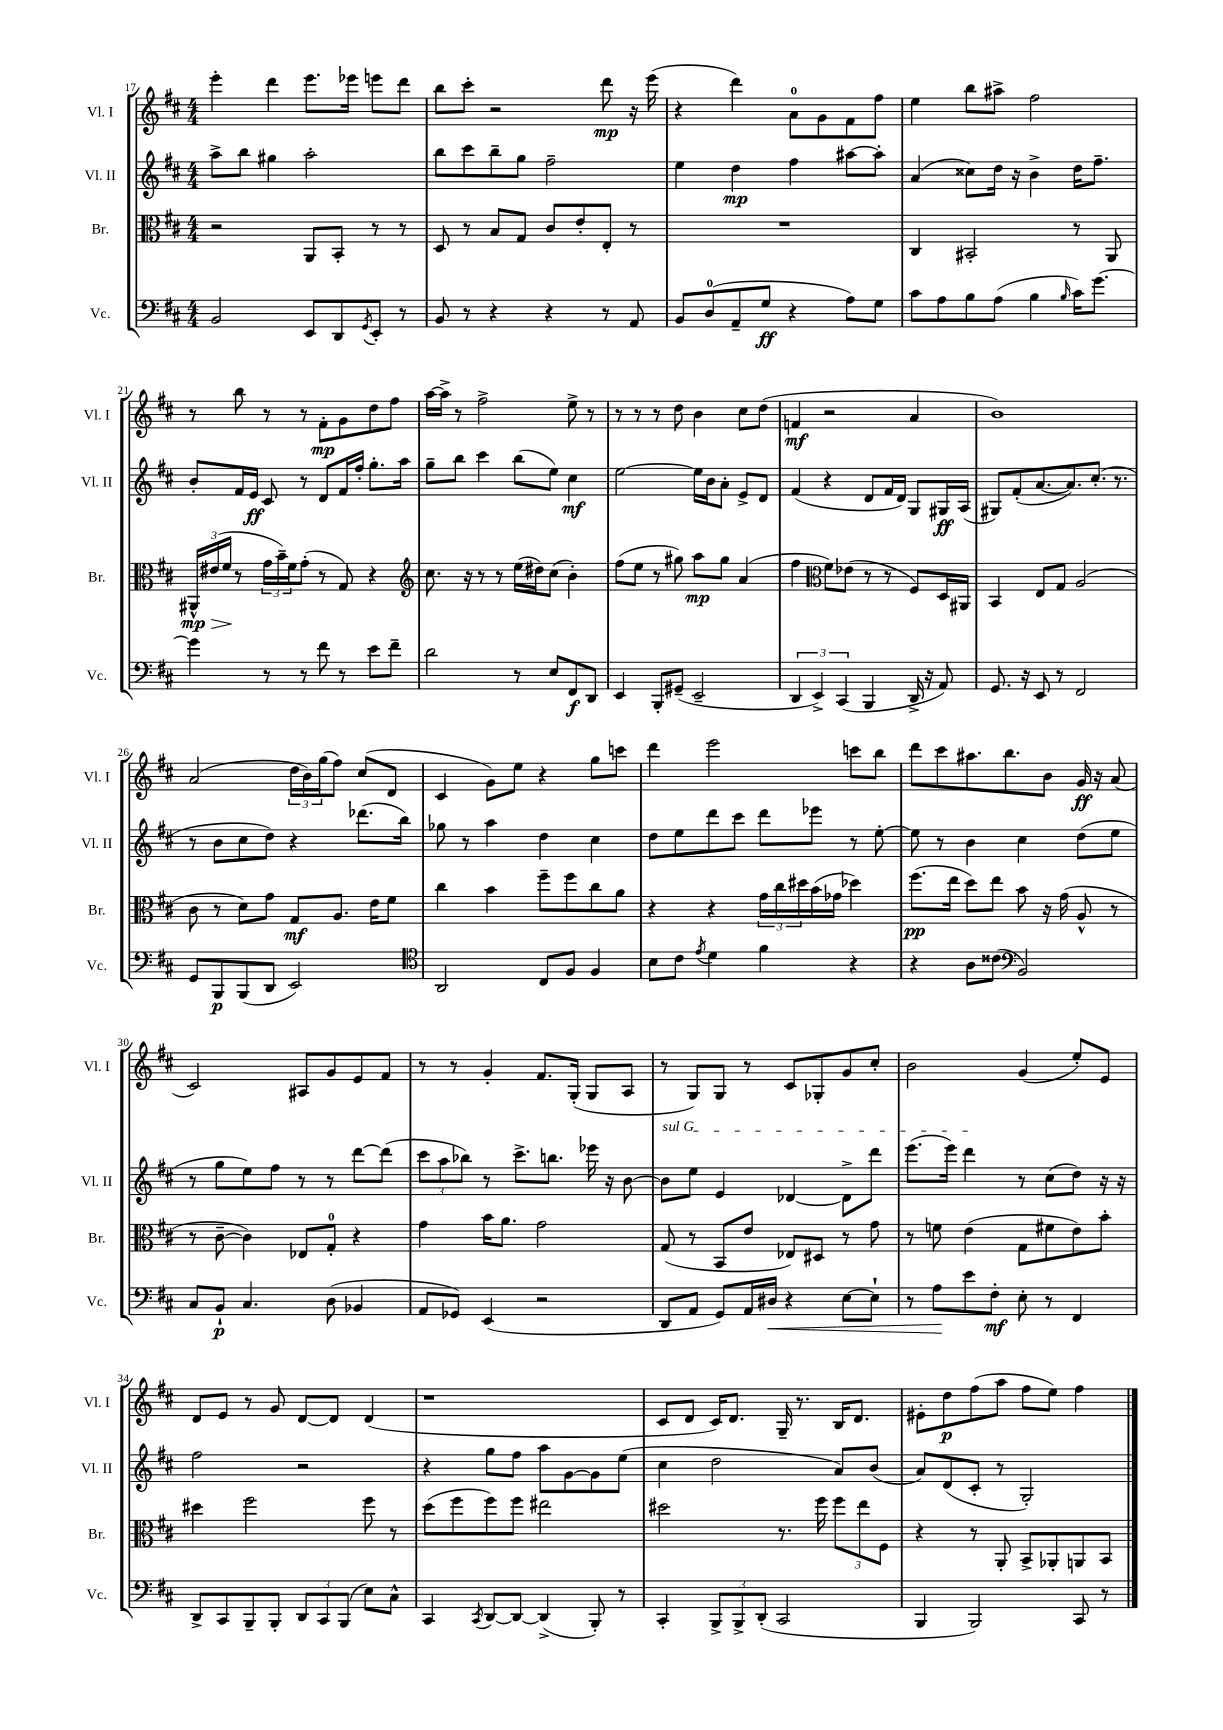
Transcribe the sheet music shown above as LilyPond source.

<<
\new StaffGroup <<
\new Staff = "s0" \with { instrumentName = "Vl. I" shortInstrumentName = "Vl. I" } {
    \clef treble \key d \major \numericTimeSignature \time 4/4
    e'''4-. d'''4 e'''8. ees'''16 e'''8 d'''8 |
    b''8 cis'''8-. r2 d'''8\mp r16 e'''16( |
    r4 d'''4) a'8-0 g'8 fis'8 fis''8 |
    e''4 b''8 ais''8-> fis''2 |
    r8 b''8 r8 r8 fis'8-.\mp g'8 d''8 fis''8 |
    a''16~ a''16-> r8 fis''2-> e''8-> r8 |
    r8 r8 r8 d''8 b'4 cis''8 d''8( |
    f'4\mf r2 a'4 |
    b'1) |
    a'2( \tuplet 3/2 { d''16 b'16) g''16( } fis''8) cis''8( d'8 |
    cis'4 g'8) e''8 r4 g''8 c'''8 |
    d'''4 e'''2 c'''8 b''8 |
    d'''8 cis'''8 ais''8. b''8. b'8 g'16\ff r16 a'8( |
    cis'2) ais8 g'8 e'8 fis'8 |
    r8 r8 g'4-. fis'8. g16-.( g8 a8 |
    r8 g8) g8 r8 cis'8 ges8-. g'8 cis''8-. |
    b'2 g'4( e''8-.) e'8 |
    d'8 e'8 r8 g'8 d'8~ d'8 d'4( |
    r1 |
    cis'8 d'8 cis'16) d'8. g16-- r8. b16 d'8. |
    eis'8-. d''8\p fis''8( a''8 fis''8 e''8) fis''4 \bar "|." |
}
\new Staff = "s1" \with { instrumentName = "Vl. II" shortInstrumentName = "Vl. II" } {
    \clef treble \key d \major \numericTimeSignature \time 4/4
    a''8-> b''8 gis''4 a''2-. |
    b''8 cis'''8 b''8-- g''8 fis''2-- |
    e''4 d''4\mp fis''4 ais''8~ ais''8-. |
    a'4( cisis''8) d''16 r16 b'4-> d''16 fis''8.-- |
    b'8-. fis'16 e'16\ff cis'8 r8 d'8 fis'16 fis''16-. g''8.-. a''16 |
    g''8-- b''8 cis'''4 b''8( e''8) cis''4\mf |
    e''2~ e''16 b'16 a'8-. e'8-> d'8 |
    fis'4( r4 d'8 fis'16 d'16) g8 gis16\ff a16( |
    gis8) fis'8-.( a'8.~ a'8.) cis''8.-.( r8. |
    r8 b'8 cis''8 d''8) r4 des'''8.( b''16) |
    ges''8 r8 a''4 d''4 cis''4 |
    d''8 e''8 d'''8 cis'''8 d'''8 ees'''8 r8 e''8~-. |
    e''8 r8 b'4 cis''4 d''8( e''8 |
    r8 g''8 e''8) fis''8 r8 r8 d'''8~ d'''8( |
    \tuplet 3/2 { cis'''8 a''8 bes''8) } r8 cis'''8.-> b''8. ees'''16 r16 b'8~ |
    \once \override TextSpanner.bound-details.left.text = \markup { \italic "sul G" } b'8\startTextSpan e''8 e'4 des'4~ des'8-> d'''8 |
    e'''8.( e'''16) d'''4\stopTextSpan r8 cis''8( d''8) r16 r16 |
    fis''2 r2 |
    r4 g''8 fis''8 a''8 g'8~ g'8 e''8( |
    cis''4 d''2 a'8) b'8( |
    a'8) d'8( cis'8-. r8 g2-.) \bar "|." |
}
\new Staff = "s2" \with { instrumentName = "Br." shortInstrumentName = "Br." } {
    \clef alto \key d \major \numericTimeSignature \time 4/4
    r2 a,8 b,8-. r8 r8 |
    d8 r8 b8 g8 cis'8 e'8-. e8-. r8 |
    R1 |
    cis4 bis,2-. r8 a,8 |
    \tuplet 3/2 { ais,16-^\mp\> eis'16( fis'16\! } r8 \tuplet 3/2 { g'16 b'16--) fis'16 } g'8-.( r8 g8) r4 |
    \clef treble cis''8. r16 r8 r8 e''16( dis''16) cis''8( b'4-.) |
    fis''8( e''8 r8 gis''8) a''8\mp gis''8 a'4( |
    fis''4 \clef alto fis'8) ees'8( r8 r8 fis8) d16 ais,16 |
    b,4 e8 g8 a2( |
    cis'8 r8 d'8) g'8 g8\mf a8. e'16 fis'8 |
    cis''4 b'4 fis''8-- fis''8 cis''8 a'8 |
    r4 r4 \tuplet 3/2 { g'16 cis''16 dis''16 } b'16( ges'16 des''4) |
    fis''8.\pp( e''16 d''8) e''8 b'8 r16 g'16( a8-^ r8 |
    r8 cis'8~-- cis'4) ees8 g8-0-. r4 |
    g'4 b'16 a'8. g'2 |
    g8( r8 b,8 e'8 ees8) dis8 r8 g'8 |
    r8 f'8 e'4( g8 fis'8 e'8) b'8-. |
    dis''4 fis''2 fis''8 r8 |
    d''8( fis''8 fis''8) fis''8 eis''2 |
    dis''2 r8. fis''16 \tuplet 3/2 { fis''8 e''8 fis8 } |
    r4 r8 a,8-. b,8-> aes,8-. a,8 b,8 \bar "|." |
}
\new Staff = "s3" \with { instrumentName = "Vc." shortInstrumentName = "Vc." } {
    \clef bass \key d \major \numericTimeSignature \time 4/4
    b,2 e,8 d,8 \acciaccatura { g,8 } e,8-. r8 |
    b,8 r8 r4 r4 r8 a,8 |
    b,8 d8-0( a,8-- g8\ff r4 a8) g8 |
    cis'8 a8 b8 a8( b4 \grace { b16 } cis'16) g'8.~ |
    g'4 r8 r8 fis'8 r8 e'8 fis'8-- |
    d'2 r8 e8 fis,8\f d,8 |
    e,4 b,,8-. gis,8--( e,2-- |
    \tuplet 3/2 { d,4 e,4->) cis,4( } b,,4 d,16-> r16 a,8) |
    g,8. r16 e,8 r8 fis,2 |
    g,8 b,,8\p b,,8( d,8 e,2) |
    \clef tenor a,2 cis8 fis8 fis4 |
    b8 cis'8 \acciaccatura { e'8 } d'4 fis'4 r4 |
    r4 a8 cisis'8( \clef bass b,2) |
    cis8 b,8-!\p cis4. d8( bes,4 |
    a,8 ges,8) e,4( r2 |
    d,8 a,8 g,8) a,16 dis16\< r4 e8~ e8-! |
    r8 a8\! e'8 fis8-.\mf e8-. r8 fis,4 |
    d,8-> cis,8 b,,8-- b,,8-. \tuplet 3/2 { d,8 cis,8 b,,8( } e8) cis8-^ |
    cis,4 \acciaccatura { cis,8 } d,8~ d,8~ d,4->( b,,8-.) r8 |
    cis,4-. \tuplet 3/2 { b,,8-> b,,8-> d,8-.( } cis,2 |
    b,,4 b,,2) cis,8 r8 \bar "|." |
}
>>
>>
\layout { \context { \Score currentBarNumber = #17 } }
